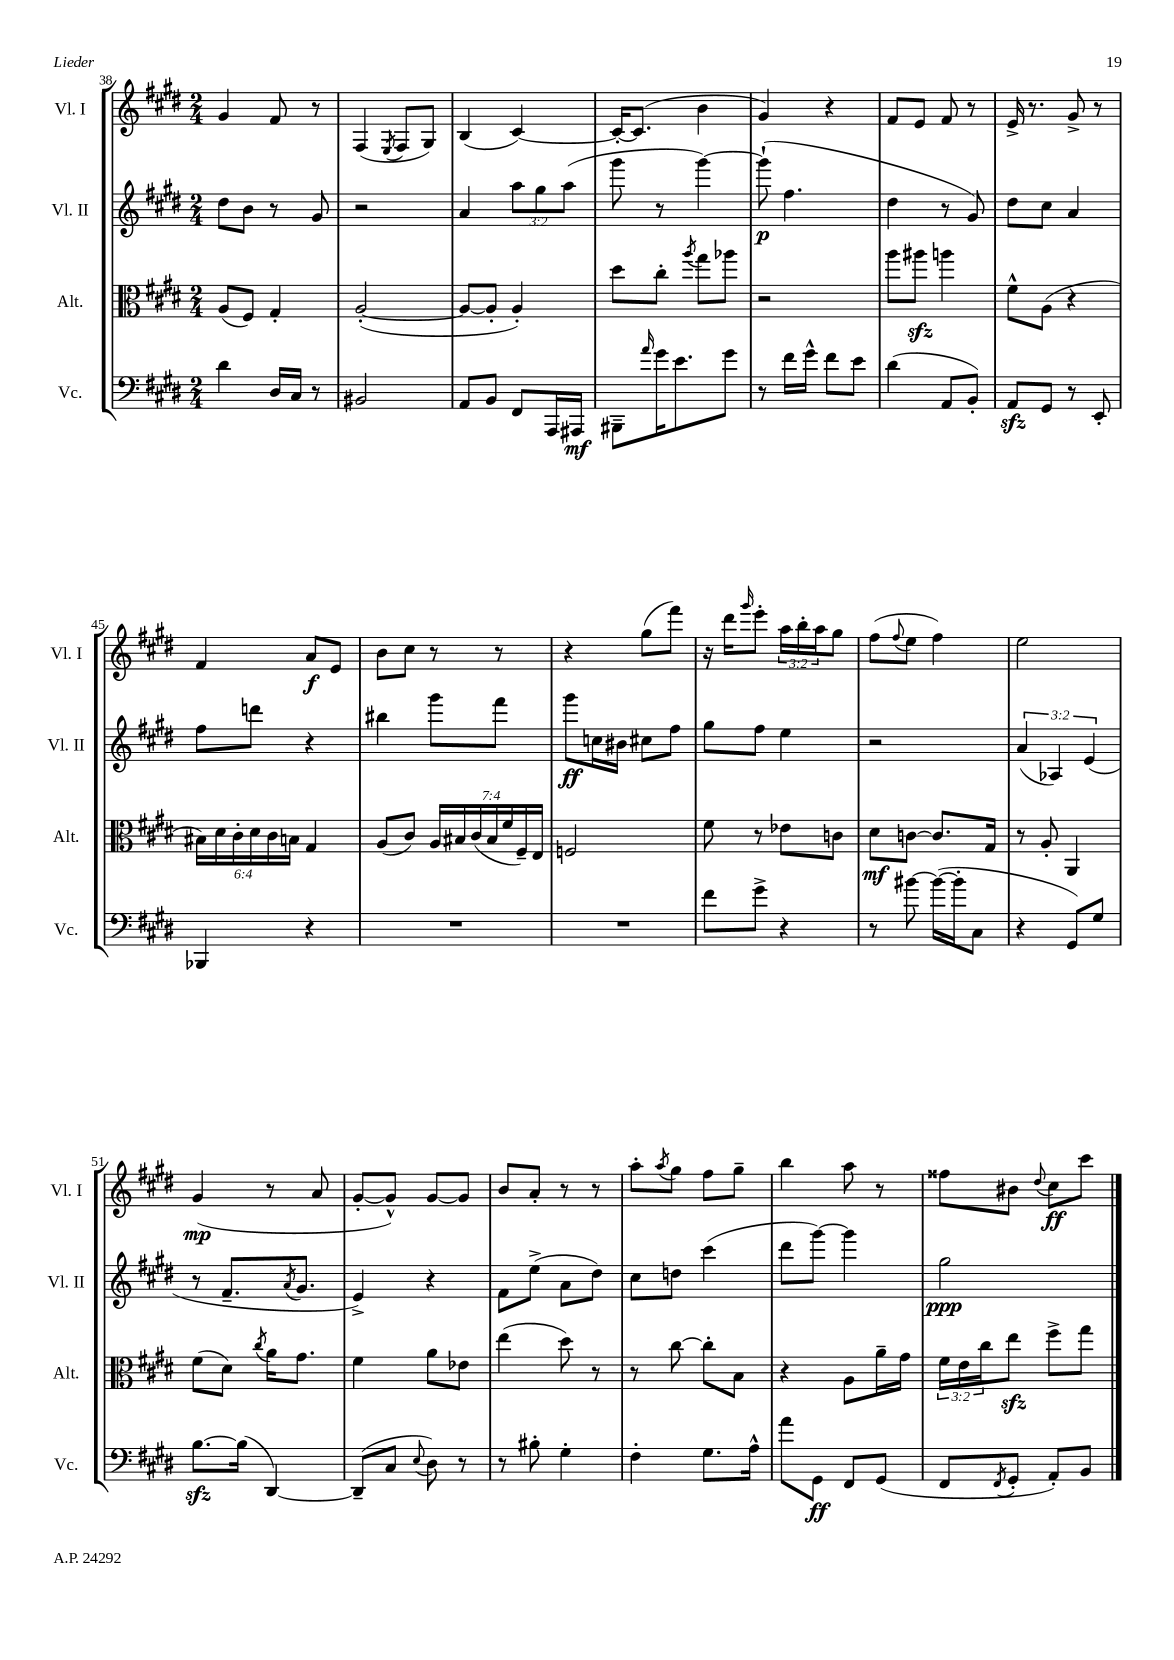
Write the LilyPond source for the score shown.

<<
\new StaffGroup <<
\new Staff = "s0" \with { instrumentName = "Vl. I" shortInstrumentName = "Vl. I" } {
    \clef treble \key e \major \numericTimeSignature \time 2/4 \override Staff.TupletNumber.text = #tuplet-number::calc-fraction-text
    gis'4 fis'8 r8 |
    fis4( \acciaccatura { e8 } fis8 gis8) |
    b4( cis'4~) |
    cis'16~-. cis'8.( b'4 |
    gis'4) r4 |
    fis'8 e'8 fis'8 r8 |
    e'16-> r8. gis'8-> r8 |
    fis'4 a'8\f e'8 |
    b'8 cis''8 r8 r8 |
    r4 gis''8( fis'''8) |
    r16 dis'''16 \grace { gis'''16 } e'''8-. \tuplet 3/2 { a''16 b''16-. a''16 } gis''8 |
    fis''8( \appoggiatura { fis''8 } e''8 fis''4) |
    e''2 |
    gis'4\mp( r8 a'8 |
    gis'8~-. gis'8-^) gis'8~ gis'8 |
    b'8 a'8-. r8 r8 |
    a''8-. \acciaccatura { a''8 } gis''8 fis''8 gis''8-- |
    b''4 a''8 r8 |
    fisis''8 bis'8 \appoggiatura { dis''8 } cis''8\ff cis'''8 \bar "|." |
}
\new Staff = "s1" \with { instrumentName = "Vl. II" shortInstrumentName = "Vl. II" } {
    \clef treble \key e \major \numericTimeSignature \time 2/4 \override Staff.TupletNumber.text = #tuplet-number::calc-fraction-text
    dis''8 b'8 r8 gis'8 |
    r2 |
    a'4 \tuplet 3/2 { a''8 gis''8 a''8( } |
    gis'''8 r8 gis'''4~) |
    gis'''8-!\p( fis''4. |
    dis''4 r8 gis'8) |
    dis''8 cis''8 a'4 |
    fis''8 d'''8 r4 |
    bis''4 gis'''8 fis'''8 |
    gis'''8\ff c''16 bis'16 cis''8 fis''8 |
    gis''8 fis''8 e''4 |
    r2 |
    \tuplet 3/2 { a'4( aes4) e'4( } |
    r8 fis'8.-- \acciaccatura { a'8 } gis'8. |
    e'4->) r4 |
    fis'8 e''8->( a'8 dis''8) |
    cis''8 d''8 cis'''4( |
    dis'''8 gis'''8~) gis'''4 |
    gis''2\ppp \bar "|." |
}
\new Staff = "s2" \with { instrumentName = "Alt." shortInstrumentName = "Alt." } {
    \clef alto \key e \major \numericTimeSignature \time 2/4 \override Staff.TupletNumber.text = #tuplet-number::calc-fraction-text
    a8( fis8) gis4-. |
    a2~-.( |
    a8~ a8-. a4-.) |
    dis''8 cis''8-. \acciaccatura { a''8 } gis''8 aes''8 |
    r2 |
    a''8 ais''8\sfz a''4 |
    fis'8-^ a8( r4 |
    \tuplet 6/4 { bis16) dis'16 cis'16-. dis'16 cis'16 b16 } gis4 |
    a8( cis'8) \tuplet 7/4 { a16 bis16 cis'16( bis16 fis'16 fis16--) e16 } |
    f2 |
    fis'8 r8 ees'8 c'8 |
    dis'8\mf c'8~ c'8. gis16 |
    r8 a8-. a,4 |
    fis'8( dis'8) \acciaccatura { cis''8 } a'16 gis'8. |
    fis'4 a'8 ees'8 |
    e''4( dis''8) r8 |
    r8 cis''8~ cis''8-. b8 |
    r4 a8 a'16-- gis'16 |
    \tuplet 3/2 { fis'16 e'16 cis''16 } e''8\sfz fis''8-> gis''8 \bar "|." |
}
\new Staff = "s3" \with { instrumentName = "Vc." shortInstrumentName = "Vc." } {
    \clef bass \key e \major \numericTimeSignature \time 2/4
    dis'4 dis16 cis16 r8 |
    bis,2 |
    a,8 b,8 fis,8 a,,16 ais,,16\mf |
    bis,,8-- \grace { a'16 } gis'16 e'8. gis'8 |
    r8 fis'16 gis'16-^ fis'8 e'8 |
    dis'4( a,8 b,8-.) |
    a,8\sfz gis,8 r8 e,8-. |
    bes,,4 r4 |
    R2 |
    R2 |
    fis'8 gis'8-> r4 |
    r8 bis'8~ bis'16~( bis'16-. cis8 |
    r4 gis,8) gis8 |
    b8.~\sfz b16( dis,4~) |
    dis,8--( cis8 \appoggiatura { e8 } dis8) r8 |
    r8 bis8-. gis4-. |
    fis4-. gis8. a16-^ |
    a'8 gis,8\ff fis,8 gis,8( |
    fis,8 \acciaccatura { fis,8 } gis,8-. a,8-.) b,8 \bar "|." |
}
>>
>>
\layout { \context { \Score currentBarNumber = #38 } }
